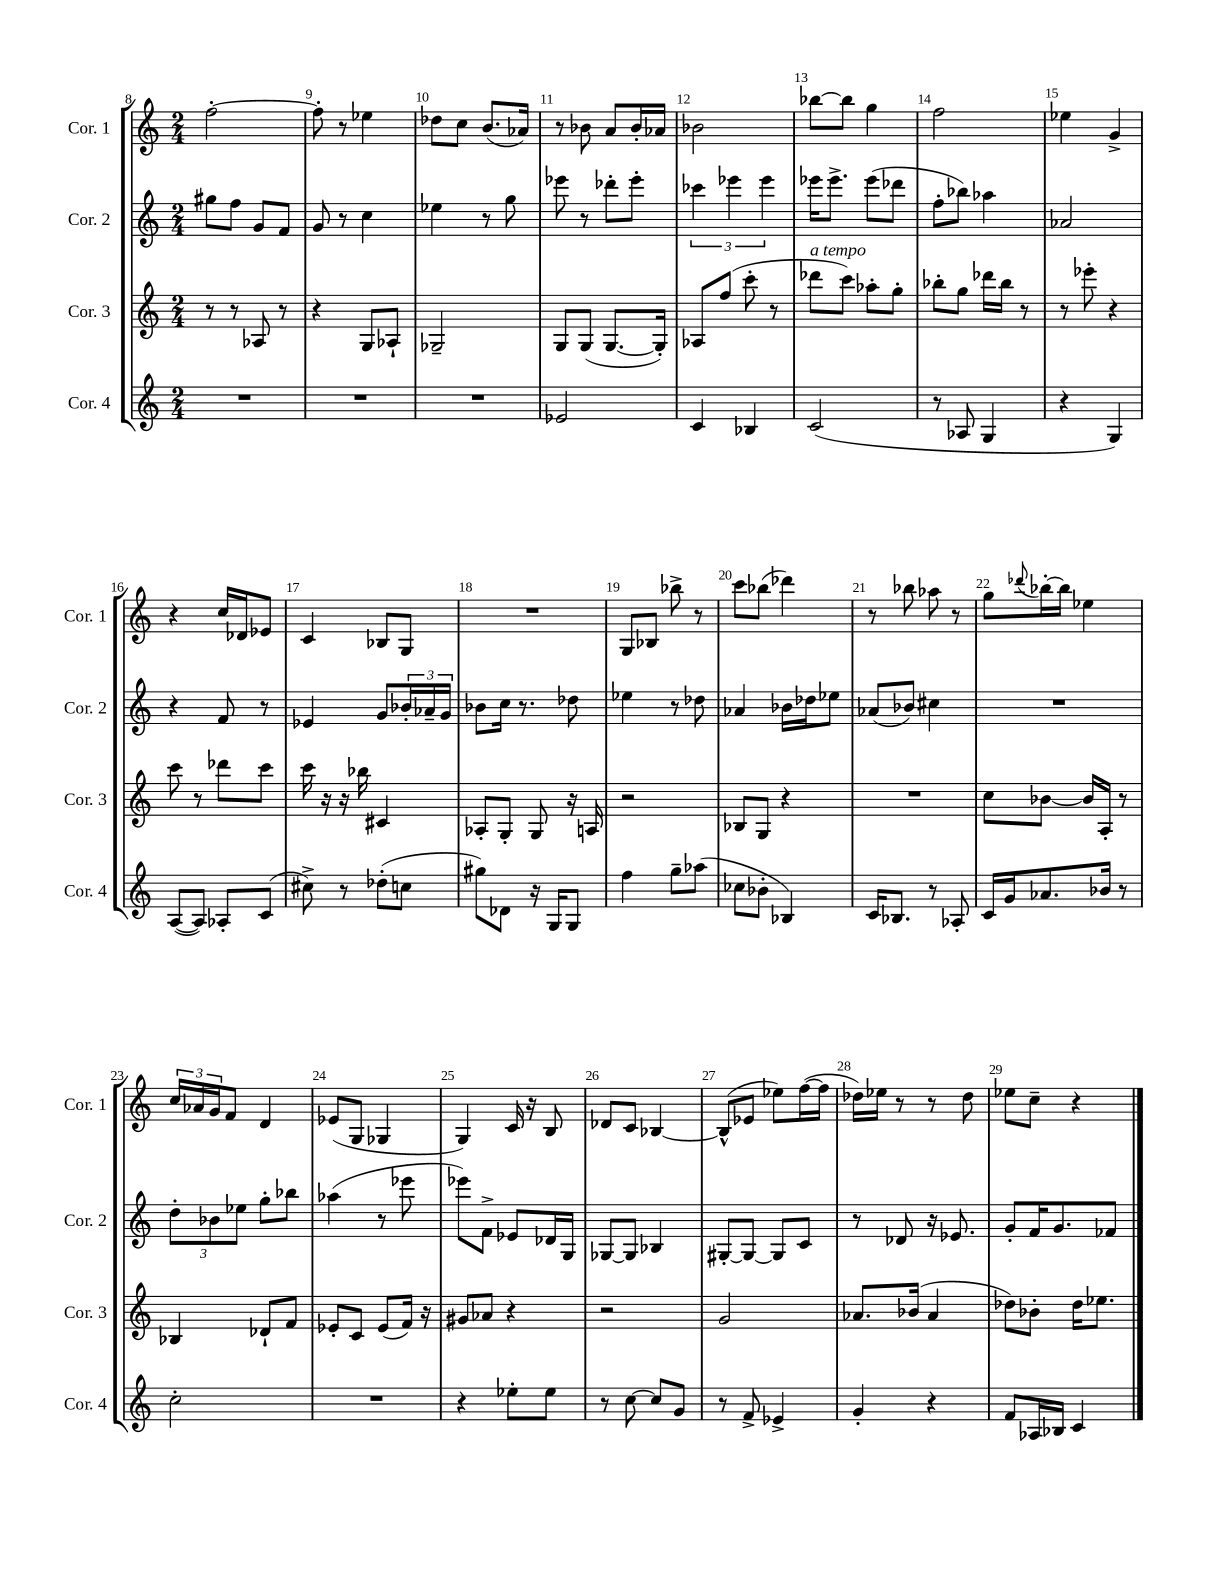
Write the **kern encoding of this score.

**kern	**kern	**kern	**kern
*staff4	*staff3	*staff2	*staff1
*clefG2	*clefG2	*clefG2	*clefG2
*k[]	*k[]	*k[]	*k[]
*M2/4	*M2/4	*M2/4	*M2/4
2r	8r	8gg#\L	[2ff'\
.	8r	8ff\J	.
.	8A-/	8g/L	.
.	8r	8f/J	.
=	=	=	=
2r	4r	8g/	8ff'\]
.	.	8r	8r
.	8G/L	4cc\	4ee-\
.	8A-`/J	.	.
=	=	=	=
2r	2G-~/	4ee-\	8dd-\L
.	.	.	8cc\J
.	.	8r	(8.b/L
.	.	8gg\	.
.	.	.	16a-/Jk)
=	=	=	=
2e-/	8G/L	8eee-\	8r
.	(8G/J	8r	8b-\
.	[8.G/L	8ddd-'\L	8a/L
.	.	8eee-'\J	16b-'/L
.	16G'/]Jk)	.	16a-/JJ
=	=	=	=
4c/	8A-/L	6ccc-\	2b-\
.	(8ff/J	.	.
.	.	6eee-\	.
4B-/	8ccc'\	.	.
.	.	6eee-\	.
.	8r	.	.
=	=	=	=
(2c/	8ddd-\L	16eee-\LK	[8bb-\L
.	.	8.eee-^\J	.
.	8ccc\J)	.	8bb-\]J
.	8aa-'\L	(8eee-\L	4gg\
.	8gg'\J	8ddd-\J	.
=	=	=	=
8r	8bb-'\L	8ff'\L	2ff\
8A-/	8gg\J	8bb-\J)	.
4G/	16ddd-\LL	4aa-\	.
.	16bb-\JJ	.	.
.	8r	.	.
=	=	=	=
4r	8r	2a-/	4ee-\
.	8eee-'\	.	.
4G/)	4r	.	4g^/
=	=	=	=
([8A/L	8ccc\	4r	4r
8A/]J)	8r	.	.
8A-'/L	8ddd-\L	8f/	16cc/LL
.	.	.	16d-/J
(8c/J	8ccc\J	8r	8e-/J
=	=	=	=
8cc#^\)	16ccc\	4e-/	4c/
.	16r	.	.
8r	16r	.	.
.	16bb-\	.	.
(8dd-'\L	4c#/	8g/L	8B-/L
8cc\J	.	24b-'/L	8G/J
.	.	24a-~/	.
.	.	24g/JJ	.
=	=	=	=
8gg#\L)	8A-'/L	8b-\L	2r
8d-\J	8G'/J	16cc\Jk	.
.	.	8.r	.
16r	8G/	.	.
16G/LK	.	.	.
8G/J	16r	8dd-\	.
.	16A/	.	.
=	=	=	=
4ff\	2r	4ee-\	8G/L
.	.	.	8B-/J
8gg~\L	.	8r	8bb-^\
(8aa-\J	.	8dd-\	8r
=	=	=	=
8cc-\L	8B-/L	4a-/	8ccc\L
8b-'\J	8G/J	.	(8bb-\J
4B-/)	4r	16b-\LL	4ddd-\)
.	.	16dd-\J	.
.	.	8ee-\J	.
=	=	=	=
16c/LK	2r	(8a-/L	8r
8.B-/J	.	.	.
.	.	8b-/J)	8bb-\
8r	.	4cc#\	8aa-\
8A-'/	.	.	8r
=	=	=	=
16c/LL	8cc\L	2r	8gg\L
16g/J	.	.	.
.	.	.	8qqddd-/
8.a-/	[8b-\J	.	[16bb-'\L
.	.	.	16bb-\]JJ
.	16b-/]LL	.	4ee-\
16b-/Jk	16A'/JJ	.	.
8r	8r	.	.
=	=	=	=
2cc'\	4B-/	12dd'\L	24cc/LL
.	.	.	24a-/
.	.	12b-\	24g/J
.	.	.	8f/J
.	.	12ee-\J	.
.	8d-`/L	8gg'\L	4d/
.	8f/J	8bb-\J	.
=	=	=	=
2r	8e-'/L	(4aa-\	(8e-/L
.	8c/J	.	8G/J
.	(8e-/L	8r	4G-/
.	16f/Jk)	8eee-\	.
.	16r	.	.
=	=	=	=
4r	8g#/L	8eee-\L)	4G/)
.	8a-/J	8f^\J	.
8ee-'\L	4r	8e-/L	16c/
.	.	.	16r
8ee-\J	.	16d-/L	8B/
.	.	16G/JJ	.
=	=	=	=
8r	2r	[8G-/L	8d-/L
[8cc\	.	8G-/]J	8c/J
8cc/]L	.	4B-/	[4B-/
8g/J	.	.	.
=	=	=	=
8r	2g/	[8G#'/L	(8B-^^/]L
8f^/	.	8G#/_J	8e-/J
4e-^/	.	8G#/]L	8ee-\L)
.	.	8c/J	([16ff\L
.	.	.	16ff\]JJ
=	=	=	=
4g'/	8.a-/L	8r	16dd-\LL)
.	.	.	16ee-\JJ
.	.	8d-/	8r
.	(16b-/Jk	.	.
4r	4a-/	16r	8r
.	.	8.e-/	.
.	.	.	8dd-\
=	=	=	=
8f/L	8dd-\L)	8g'/L	8ee-\L
16A-/L	8b-'\J	16f/K	8cc~\J
16B-/JJ	.	8.g/	.
4c/	16dd-\LK	.	4r
.	8.ee-\J	.	.
.	.	8f-/J	.
==	==	==	==
*-	*-	*-	*-
